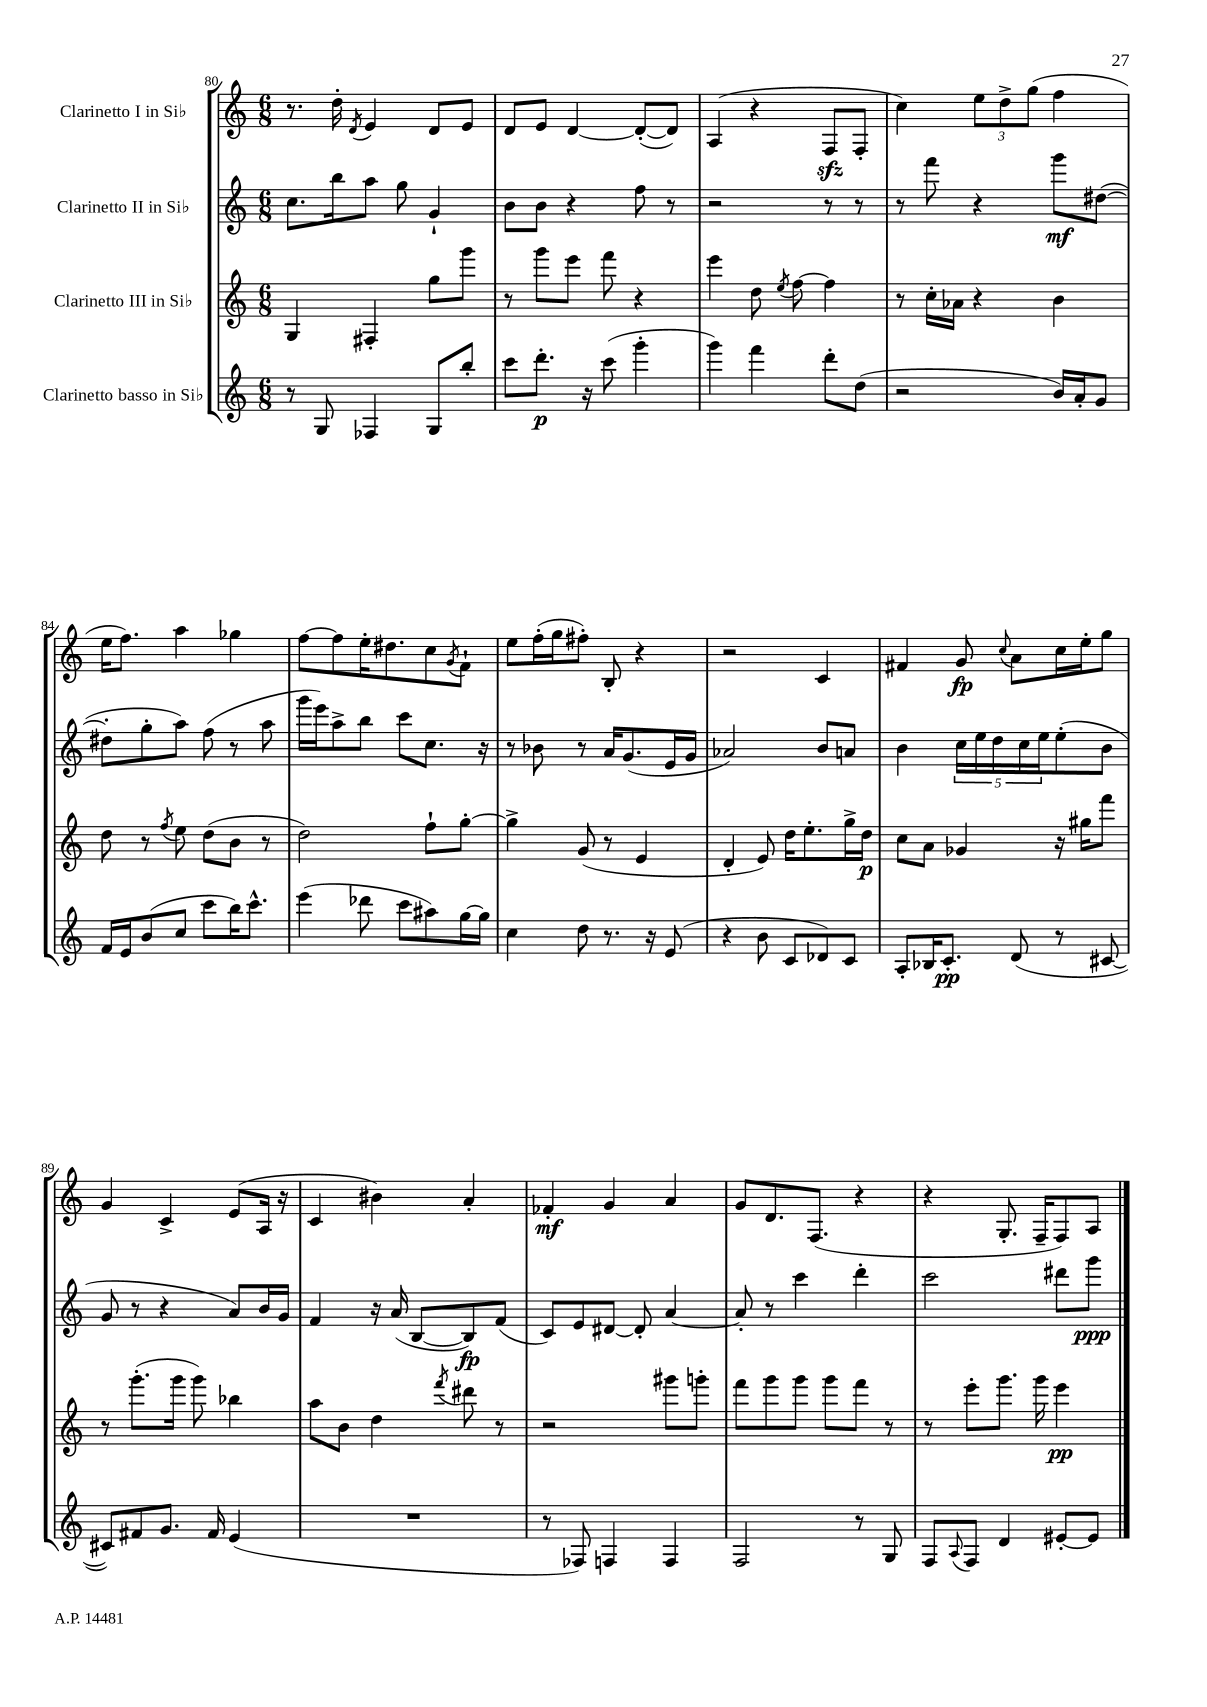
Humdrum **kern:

**kern	**dynam	**kern	**dynam	**kern	**dynam	**kern	**dynam
*part4	*part4	*part3	*part3	*part2	*part2	*part1	*part1
*staff4	*staff4	*staff3	*staff3	*staff2	*staff2	*staff1	*staff1
*I"Clarinetto basso in Si♭	*	*I"Clarinetto III in Si♭	*	*I"Clarinetto II in Si♭	*	*I"Clarinetto I in Si♭	*
*clefG2	*	*clefG2	*	*clefG2	*	*clefG2	*
*k[]	*	*k[]	*	*k[]	*	*k[]	*
*M6/8	*	*M6/8	*	*M6/8	*	*M6/8	*
=80	=80	=80	=80	=80	=80	=80	=80
8r	.	4G/	.	8.cc\L	.	8.r	.
8G/	.	.	.	.	.	.	.
.	.	.	.	16bb\k	.	16dd'\	.
.	.	.	.	.	.	8qd/	.
4F-X/	.	4F#X'/	.	8aa\J	.	4e/	.
.	.	.	.	8gg\	.	.	.
8G/L	.	8gg\L	.	4g`/	.	8d/L	.
8bb'/J	.	8ggg\J	.	.	.	8e/J	.
=81	=81	=81	=81	=81	=81	=81	=81
8ccc\L	.	8r	.	8b\L	.	8d/L	.
8.ddd'\J	p	8ggg\L	.	8b\J	.	8e/J	.
.	.	8eee\J	.	4r	.	[4d/	.
16r	.	.	.	.	.	.	.
(8ccc\	.	8fff\	.	.	.	.	.
4ggg'\	.	4r	.	8ff\	.	(8d'/L_	.
.	.	.	.	8r	.	8d/J])	.
=82	=82	=82	=82	=82	=82	=82	=82
4ggg\)	.	4eee\	.	2r	.	(4A/	.
4fff\	.	8dd\	.	.	.	4r	.
.	.	8qee/	.	.	.	.	.
.	.	[8ff\	.	.	.	.	.
8ddd'\L	.	4ff\]	.	8r	.	8Fzz/L	.
(8dd\J	.	.	.	8r	.	8F'/J	.
=83	=83	=83	=83	=83	=83	=83	=83
2r	.	8r	.	8r	.	4cc\)	.
.	.	16cc'\LL	.	8fff\	.	.	.
.	.	16a-X\JJ	.	.	.	.	.
.	.	4r	.	4r	.	12ee\L	.
.	.	.	.	.	.	12dd^\	.
.	.	.	.	.	.	(12gg\J	.
16b/LL)	.	4b\	.	8ggg\L	mf	4ff\	.
16a'/J	.	.	.	.	.	.	.
8g/J	.	.	.	([8dd#X\J	.	.	.
!!LO:LB:g=z
=84	=84	=84	=84	=84	=84	=84	=84
16f/LL	.	8dd\	.	8dd#X'\L]	.	16ee\KL	.
16e/J	.	.	.	.	.	8.ff\J)	.
(8b/	.	8r	.	8gg'\	.	.	.
.	.	8qff/	.	.	.	.	.
8cc/J	.	8ee\	.	8aa\J)	.	4aa\	.
8ccc\L	.	(8dd\L	.	(8ff\	.	.	.
16bb\K)	.	8b\J	.	8r	.	4gg-X\	.
8.ccc^^\J	.	.	.	.	.	.	.
.	.	8r	.	8aa\	.	.	.
=85	=85	=85	=85	=85	=85	=85	=85
(4eee\	.	2dd\)	.	16ggg\LL	.	[8ff\L	.
.	.	.	.	16eee\J)	.	.	.
.	.	.	.	8aa^\	.	8ff\]	.
8ddd-X\	.	.	.	8bb\J	.	16ee'\K	.
.	.	.	.	.	.	8.dd#X\	.
8ccc\L	.	.	.	8ccc\L	.	.	.
8aa#X\)	.	8ff`\L	.	8.cc\J	.	8cc\	.
.	.	.	.	.	.	8qg/	.
[16gg\L	.	[8gg'\J	.	.	.	8f`\J	.
16gg\JJ]	.	.	.	16r	.	.	.
=86	=86	=86	=86	=86	=86	=86	=86
4cc\	.	4gg^\]	.	8r	.	8ee\L	.
.	.	.	.	8b-X\	.	(16ff'\L	.
.	.	.	.	.	.	16gg\J	.
8dd\	.	(8g/	.	8r	.	8ff#X'\J)	.
8.r	.	8r	.	16a/KL	.	8B'/	.
.	.	.	.	(8.g/	.	.	.
.	.	4e/	.	.	.	4r	.
16r	.	.	.	.	.	.	.
(8e/	.	.	.	16e/L	.	.	.
.	.	.	.	16g/JJ	.	.	.
=87	=87	=87	=87	=87	=87	=87	=87
4r	.	4d'/	.	2a-X/)	.	2r	.
8b\	.	8e/)	.	.	.	.	.
8c/L	.	16dd\KL	.	.	.	.	.
.	.	8.ee'\	.	.	.	.	.
8d-X/)	.	.	.	8b/L	.	4c/	.
8c/J	.	16gg^\L	.	8an/J	.	.	.
.	.	16dd\JJ	p	.	.	.	.
=88	=88	=88	=88	=88	=88	=88	=88
8A'/L	.	8cc\L	.	4b\	.	4f#X/	.
16B-X/K	.	8a\J	.	.	.	.	.
8.c'/J	pp	.	.	.	.	.	.
.	.	4g-X/	.	20cc\LL	.	8g/	fp
.	.	.	.	20ee\	.	.	.
.	.	.	.	20dd\	.	.	.
.	.	.	.	.	.	8qqcc/	.
(8d/	.	.	.	.	.	8a\L	.
.	.	.	.	20cc\	.	.	.
.	.	.	.	20ee\J	.	.	.
8r	.	16r	.	(8ee'\	.	16cc\L	.
.	.	16gg#X\KL	.	.	.	16ee'\J	.
[8c#X/	.	8fff\J	.	8b\J	.	8gg\J	.
!!LO:LB:g=z
=89	=89	=89	=89	=89	=89	=89	=89
8c#X/L])	.	8r	.	8g/	.	4g/	.
8f#X/	.	(8.ggg'\L	.	8r	.	.	.
8.g/J	.	.	.	4r	.	4c^/	.
.	.	16ggg\Jk	.	.	.	.	.
.	.	8ggg\)	.	.	.	.	.
16f#/	.	.	.	.	.	.	.
(4e/	.	4bb-X\	.	8a/L)	.	(8e/L	.
.	.	.	.	16b/L	.	16A/Jk	.
.	.	.	.	16g/JJ	.	16r	.
=90	=90	=90	=90	=90	=90	=90	=90
2.r	.	8aa\L	.	4f/	.	4c/	.
.	.	8b\J	.	.	.	.	.
.	.	4dd\	.	16r	.	4b#X\)	.
.	.	.	.	(16a/	.	.	.
.	.	.	.	[8B/L	.	.	.
.	.	8qfff/	.	.	.	.	.
.	.	8ddd#X\	.	8B/])	fp	4a'/	.
.	.	8r	.	(8f/J	.	.	.
=91	=91	=91	=91	=91	=91	=91	=91
8r	.	2r	.	8c/L)	.	4f-X'/	mf
8F-X/)	.	.	.	8e/	.	.	.
4Fn/	.	.	.	[8d#X/J	.	4g/	.
.	.	.	.	8d#'/]	.	.	.
4F/	.	8ggg#X\L	.	[4a/	.	4a/	.
.	.	8gggn'\J	.	.	.	.	.
=92	=92	=92	=92	=92	=92	=92	=92
2F/	.	8fff\L	.	8a'/]	.	8g/L	.
.	.	8ggg\	.	8r	.	8.d/	.
.	.	8ggg\J	.	4ccc\	.	.	.
.	.	.	.	.	.	(8.F/J	.
.	.	8ggg\L	.	.	.	.	.
8r	.	8fff\J	.	4ddd'\	.	4r	.
8G/	.	8r	.	.	.	.	.
=93	=93	=93	=93	=93	=93	=93	=93
8F/L	.	8r	.	2ccc\	.	4r	.
8qqA/	.	.	.	.	.	.	.
8F/J	.	8eee'\L	.	.	.	.	.
4d/	.	8.ggg\J	.	.	.	8.G'/	.
.	.	16ggg\	.	.	.	16F~/KL	.
[8e#X'/L	.	4eee\	pp	8ddd#X\L	.	8F/)	.
8e#/J]	.	.	.	8ggg\J	ppp	8A/J	.
==	==	==	==	==	==	==	==
*-	*-	*-	*-	*-	*-	*-	*-
